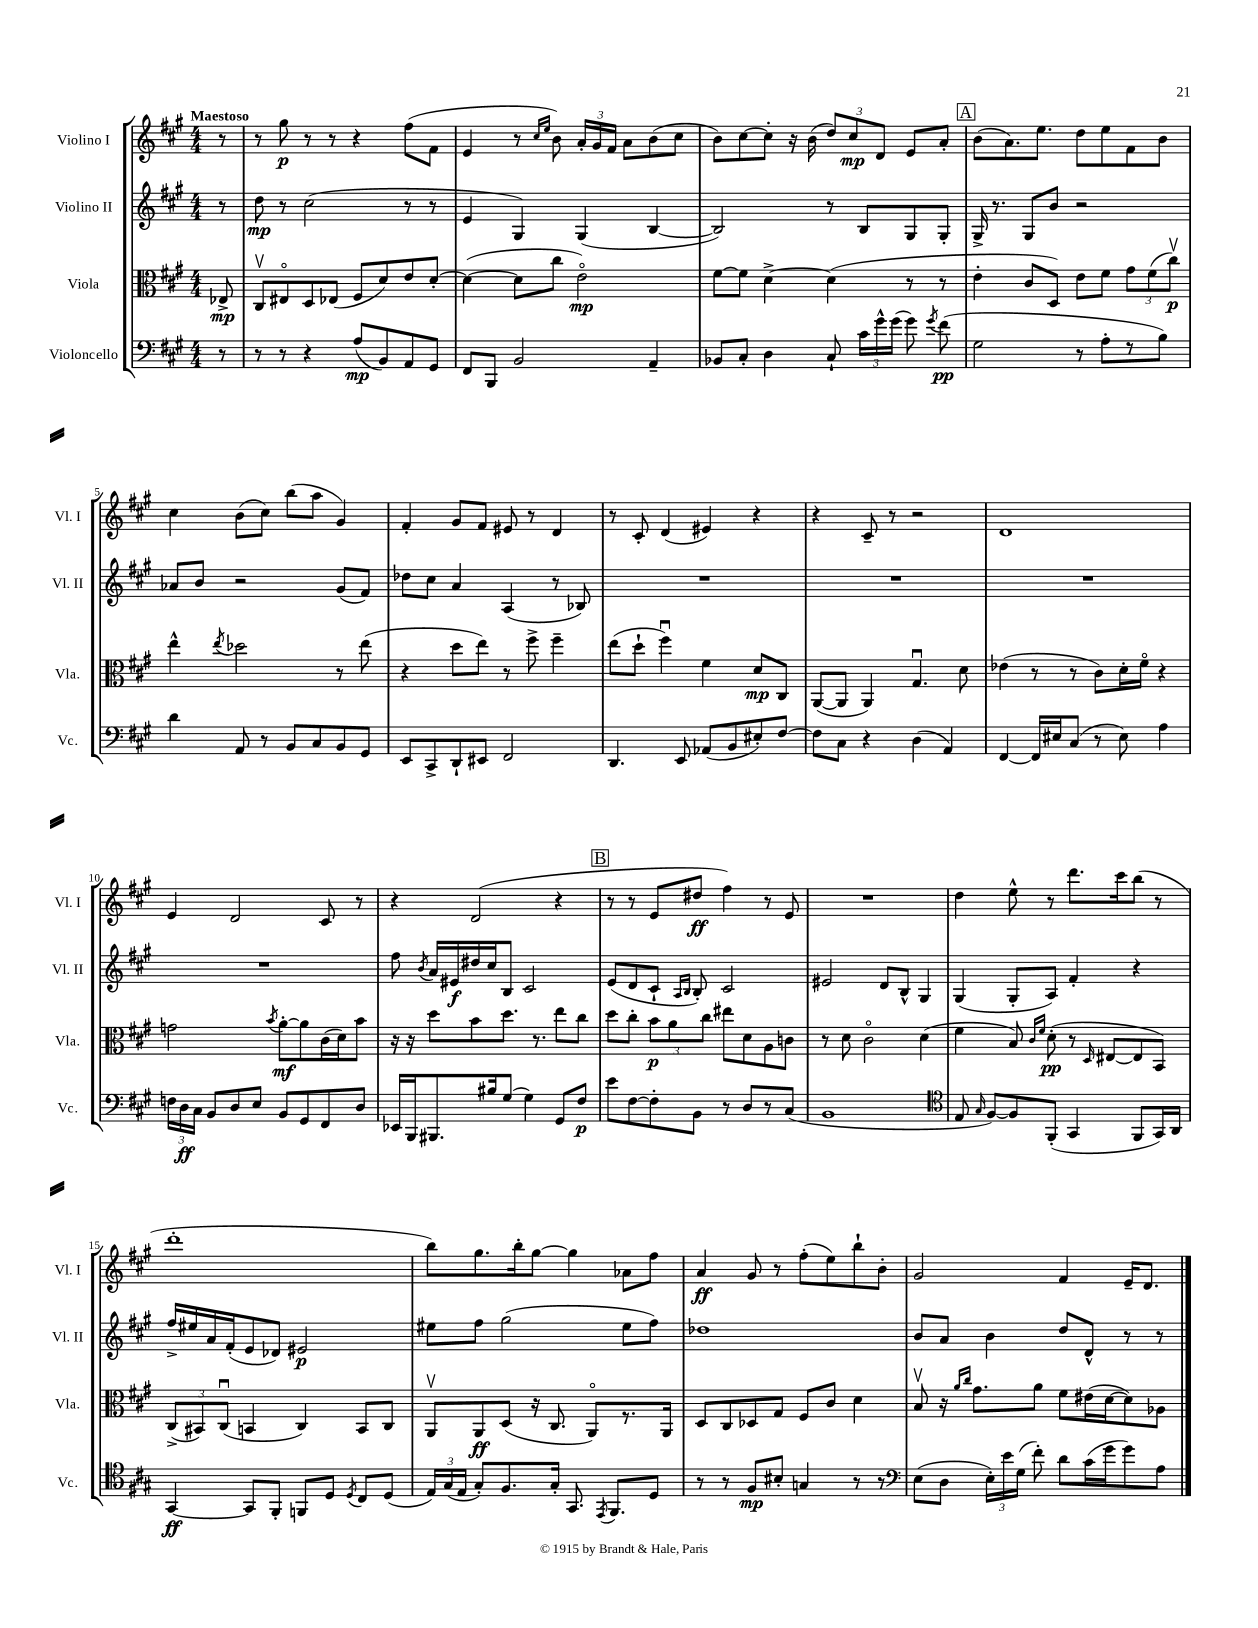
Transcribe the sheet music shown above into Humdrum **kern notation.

**kern	**kern	**kern	**kern
*staff4	*staff3	*staff2	*staff1
*clefF4	*clefC3	*clefG2	*clefG2
*k[f#c#g#]	*k[f#c#g#]	*k[f#c#g#]	*k[f#c#g#]
*M4/4	*M4/4	*M4/4	*M4/4
8r	8E-^	8r	8r
=	=	=	=
8r	8C#v	8dd	8r
8r	8E#o	8r	8gg#
4r	8D	(2cc#	8r
.	(8E-	.	8r
(8A	8F#	.	4r
8BB)	8d)	.	.
8AA	8e	8r	(8ff#
8GG#	[8d'	8r	8f#
=	=	=	=
8FF#	(4d_	4e	4e
8BBB	.	.	.
2BB	8d]	4G#)	8r
.	.	.	16qqcc#
.	.	.	16qqee
.	8cc#	.	8b)
.	2eo)	(4G#	24a'
.	.	.	24g#
.	.	.	24f#
.	.	.	8a
4AA~	.	[4B	(8b
.	.	.	8cc#
=	=	=	=
8BB-	[8f#	2B])	8b)
8C#'	8f#]	.	[8cc#
4D	[4d^	.	8cc#']
.	.	.	16r
.	.	.	(16b
8C#`	(4d]	8r	12dd)
.	.	.	12cc#
24c#	.	8B	.
24g#^^	.	.	12d
(24g#	.	.	.
8g#)	8r	8G#	8e
8qg#	.	.	.
(8f#	8r	8G#'	8a'
=	=	=	=
2G#	4e'	16G#^	(8b
.	.	8.r	.
.	.	.	8.a)
.	8c#	8G#	.
.	.	.	8.ee
.	8D)	8b	.
8r	8e	2r	8dd
8A'	8f#	.	8ee
8r	12g#	.	8f#
.	(12f#	.	.
8B)	.	.	8b
.	12cc#v)	.	.
=	=	=	=
4d	4ee^^	8a-	4cc#
.	.	8b	.
.	8qee	.	.
8AA	2dd-	2r	(8b
8r	.	.	8cc#)
8BB	.	.	(8bb
8C#	.	.	8aa
8BB	8r	(8g#	4g#)
8GG#	(8ee	8f#)	.
=	=	=	=
8EE	4r	8dd-	4f#'
8CC#^	.	8cc#	.
8DD`	8dd	4a	8g#
8EE#	8ee)	.	8f#
2FF#	8r	(4A	8e#
.	8ff#^	.	8r
.	4ff#~	8r	4d
.	.	8B-)	.
=	=	=	=
4.DD	(8ee	1r	8r
.	8dd`	.	8c#'
.	4ff#u)	.	(4d
8EE	.	.	.
(8AA-	4f#	.	4e#)
8BB	.	.	.
8E#')	8d	.	4r
[8F#	8C#	.	.
=	=	=	=
8F#]	([8AA	1r	4r
8C#	8AA]	.	.
4r	4AA)	.	8c#~
.	.	.	8r
(4D	4.G#u	.	2r
4AA)	.	.	.
.	8d	.	.
=	=	=	=
[4FF#	(4e-	1r	1d
16FF#]	8r	.	.
16E#	.	.	.
(8C#	8r	.	.
8r	8c#)	.	.
8E#)	16d'	.	.
.	16f#o	.	.
4A	4r	.	.
=	=	=	=
24F	2g	1r	4e
24D	.	.	.
24C#	.	.	.
8BB	.	.	.
8D	.	.	2d
8E	.	.	.
.	8qb	.	.
8BB	[8a'	.	.
8GG#	8a]	.	.
8FF#	(16c#	.	8c#
.	16d)	.	.
8D	8b	.	8r
=	=	=	=
16EE-	16r	8ff#	4r
16BBB	16r	.	.
.	.	8qb	.
8.BBB#	8dd	16a	.
.	.	16e#	.
.	8b	16dd#	(2d
16B#	.	16cc#	.
(8G#	8.dd	8B	.
4G#)	.	2c#	.
.	8.r	.	.
8GG#	8ee	.	4r
8F#	8cc#	.	.
=	=	=	=
8e	8dd	(8e	8r
[8F#	8cc#'	8d	8r
8F#']	12b	8c#`	8e
.	12a	.	.
.	.	16qqA	.
.	.	16qqB	.
8BB	.	8B')	8dd#
.	12cc#	.	.
8r	8ee#	2c#	4ff#)
8D	8d	.	.
8r	8A	.	8r
(8C#	8c	.	8e
=	=	=	=
1BB	8r	2e#	1r
.	8d	.	.
.	2c#o	.	.
.	.	8d	.
.	.	8B^^	.
.	(4d	4G#	.
=	=	=	=
*clefC4	*	*	*
8E	4f#	(4G#	4dd
16qqG#	.	.	.
[8F#)	.	.	.
8F#]	8B)	8G#'	8ee^^
.	16qqc#	.	.
.	16qqf#	.	.
(8FF#'	(8d'	8A)	8r
4GG#	8r	4f#'	8.ddd
.	16qqD	.	.
.	[8E#	.	.
.	.	.	16ccc#
8FF#	8E#]	4r	(8bb
16GG#)	8BB)	.	8r
16AA	.	.	.
=	=	=	=
[4GG#	(12C#^	16ff#^	1ddd'
.	.	16ee#	.
.	12BB#)	.	.
.	.	16a	.
.	(12C#u	.	.
.	.	(16f#'	.
8GG#]	4BB	8e	.
8FF#'	.	8d-)	.
8FF	4C#)	2e#	.
8D	.	.	.
8qD	.	.	.
8C#	8BB	.	.
(8D	8C#	.	.
=	=	=	=
24E)	8AAv	8ee#	8bb)
(24G#	.	.	.
24E	.	.	.
8G#')	8AA	8ff#	8.gg#
8.F#	(8D	(2gg#	.
.	.	.	16bb'
.	16r	.	[8gg#
16G#'	8.C#	.	.
8.GG#	.	.	4gg#]
.	8AAo)	.	.
8qEE	.	.	.
8.FF#	.	.	.
.	8.r	8ee#	8a-
8D	.	8ff#)	8ff#
.	16AA	.	.
=	=	=	=
8r	8D	1dd-	4a
8r	8C#	.	.
8F#	8D-	.	8g#
8B#'	8G#	.	8r
4G	8F#	.	(8ff#'
.	8c#	.	8ee)
8r	4d	.	8bb`
8r	.	.	8b'
=	=	=	=
*clefF4	*	*	*
(8E	8Bv	8b	2g#
8D	16r	8a	.
.	16qqa	.	.
.	16qqcc#	.	.
.	8.g#	.	.
24E')	.	4b	.
24e	.	.	.
(24G#	.	.	.
8f#')	8a	.	.
8d	8f#	8dd	4f#
(16c#	(16e#	8d^^	.
16g#	[16d	.	.
8g#)	8d])	8r	16e~
.	.	.	8.d
8A	8A-	8r	.
==	==	==	==
*-	*-	*-	*-
